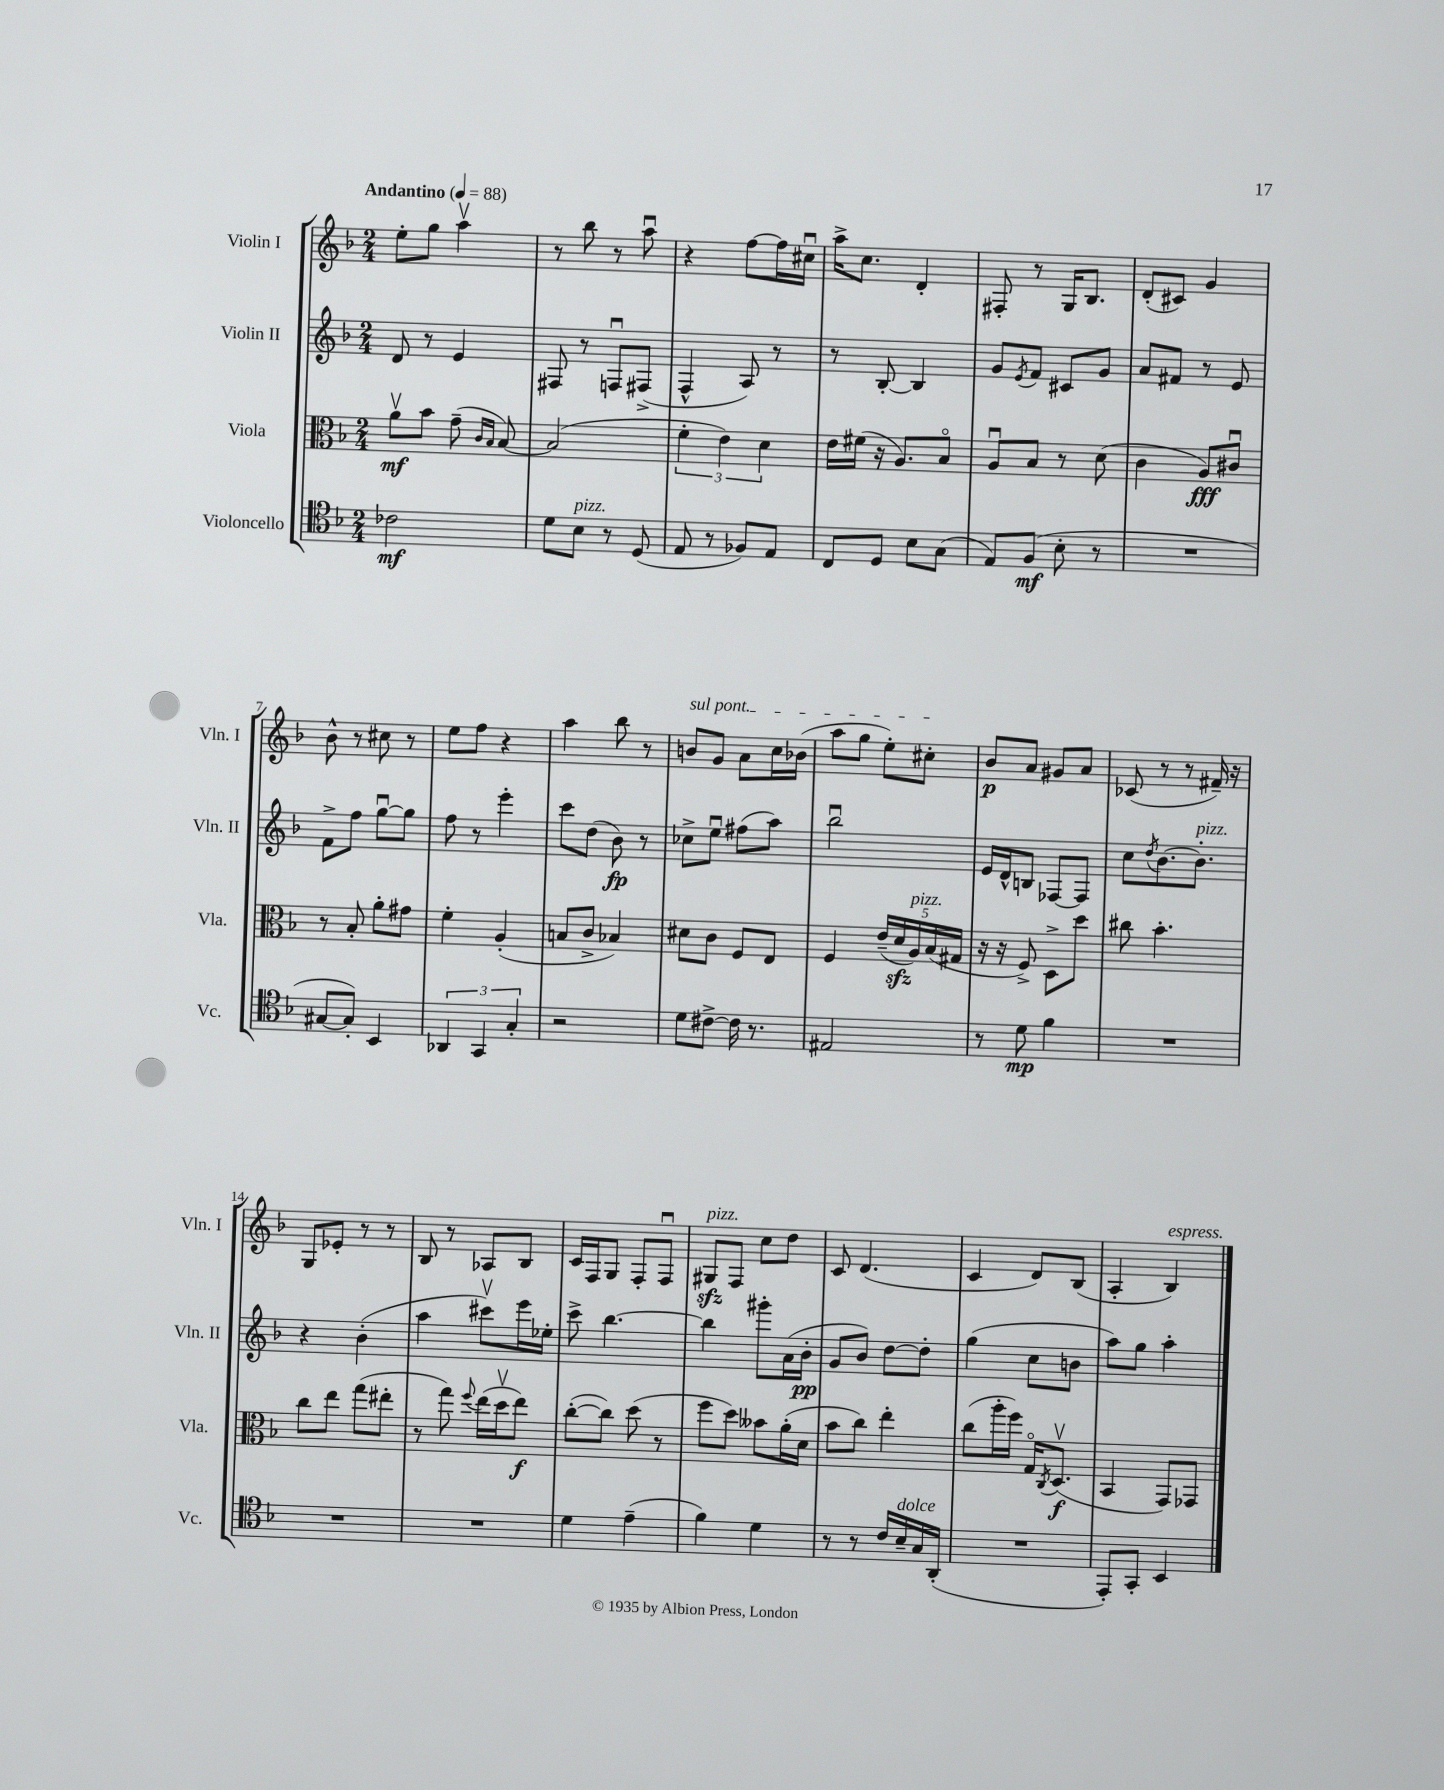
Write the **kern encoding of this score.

**kern	**dynam	**kern	**dynam	**kern	**dynam	**kern	**dynam
*part4	*part4	*part3	*part3	*part2	*part2	*part1	*part1
*staff4	*staff4	*staff3	*staff3	*staff2	*staff2	*staff1	*staff1
*I"Violoncello	*	*I"Viola	*	*I"Violin II	*	*I"Violin I	*
*I'Vc.	*	*I'Vla.	*	*I'Vln. II	*	*I'Vln. I	*
*clefC4	*	*clefC3	*	*clefG2	*	*clefG2	*
*k[b-]	*	*k[b-]	*	*k[b-]	*	*k[b-]	*
*M2/4	*	*M2/4	*	*M2/4	*	*M2/4	*
*MM88	*	*MM88	*	*MM88	*	*MM88	*
=1	=1	=1	=1	=1	=1	=1	=1
!	!	!	!	!	!	!LO:TX:a:B:t=Andantino	!
2c-X\	mf	8av\L	mf	8d/	.	8ee'\L	.
.	.	8b-\J	.	8r	.	8gg\J	.
.	.	(8g~\	.	4e/	.	4aav\	.
.	.	16qqc/LL	.	.	.	.	.
.	.	16qqB-/JJ	.	.	.	.	.
.	.	[8B-/)	.	.	.	.	.
=2	=2	=2	=2	=2	=2	=2	=2
8d\L	.	(2B-/]	.	8F#X/	.	8r	.
!LO:TX:a:i:t=pizz.	!	!	!	!	!	!	!
8B-\J	.	.	.	8r	.	8bb-\	.
8r	.	.	.	8Fnu/L	.	8r	.
(8D/	.	.	.	(8F#X^/J	.	8aau\	.
=3	=3	=3	=3	=3	=3	=3	=3
8E/	.	6f'\	.	4F^^/	.	4r	.
8r	.	.	.	.	.	.	.
.	.	6e\)	.	.	.	.	.
8F-X/L)	.	.	.	8A/)	.	[8ff\L	.
.	.	6d\	.	.	.	.	.
8E/J	.	.	.	8r	.	16ff\L]	.
.	.	.	.	.	.	16cc#Xu\JJ	.
=4	=4	=4	=4	=4	=4	=4	=4
8C/L	.	16e\LL	.	8r	.	16aa^\KL	.
.	.	(16f#X\JJ	.	.	.	8.cc\J	.
8D/J	.	16r	.	[8B-'/	.	.	.
.	.	8.A/L)	.	.	.	.	.
8B-\L	.	.	.	4B-/]	.	4d'/	.
(8G\J	.	8B-/J	.	.	.	.	.
=5	=5	=5	=5	=5	=5	=5	=5
8E/L)	.	8Au/L	.	8g/L	.	8F#X'/	.
.	.	.	.	8qe/	.	.	.
(8F/J	mf	8B-/J	.	8f/J	.	8r	.
8B-'\	.	8r	.	8c#X/L	.	16G/KL	.
.	.	.	.	.	.	8.B-/J	.
8r	.	(8d\	.	8g/J	.	.	.
=6	=6	=6	=6	=6	=6	=6	=6
2r	.	4c\	.	8a/L	.	(8d'/L	.
.	.	.	.	8f#X/J	.	8c#X/J)	.
.	.	8A/L)	fff	8r	.	4g/	.
.	.	8c#Xu/J	.	8e/	.	.	.
!!LO:LB:g=z
=7	=7	=7	=7	=7	=7	=7	=7
[8G#X/L	.	8r	.	8f^\L	.	8b-^^\	.
8G#'/J])	.	8B-'/	.	8ff\J	.	8r	.
4BB-/	.	8a'\L	.	[8ggu\L	.	8cc#X\	.
.	.	8g#X\J	.	8gg\J]	.	8r	.
=8	=8	=8	=8	=8	=8	=8	=8
6AA-X/	.	4f'\	.	8ff\	.	8ee\L	.
.	.	.	.	8r	.	8ff\J	.
6GG/	.	.	.	.	.	.	.
.	.	(4A'/	.	4eee'\	.	4r	.
6G'/	.	.	.	.	.	.	.
=9	=9	=9	=9	=9	=9	=9	=9
2r	.	8Bn/L	.	8ccc\L	.	4aa\	.
.	.	8c^/J	.	(8dd\J	.	.	.
.	.	4B-X/)	.	8b-\)	fp	8bb-\	.
.	.	.	.	8r	.	8r	.
=10	=10	=10	=10	=10	=10	=10	=10
!	!	!	!	!	!	!LO:TX:a:i:t=sul pont.	!
8d\L	.	8d#X\L	.	8cc-X^\L	.	8bn/L	.
[8c#X^\J	.	8c\J	.	8eeu\J	.	8g/J	.
16c#\]	.	8F/L	.	(8ff#X\L	.	8a\L	.
8.r	.	.	.	.	.	.	.
.	.	8E/J	.	8aa\J)	.	16cc\L	.
.	.	.	.	.	.	(16b-X\JJ	.
=11	=11	=11	=11	=11	=11	=11	=11
2E#X/	.	4F/	.	2bb-u\	.	8aa\L	.
.	.	.	.	.	.	8gg\J	.
.	.	(20e~/LL	.	.	.	8ee'\L)	.
.	.	20dzz/	.	.	.	.	.
!	!	!LO:TX:a:i:t=pizz.	!	!	!	!	!
.	.	20A/)	.	.	.	.	.
.	.	.	.	.	.	8cc#X'\J	.
.	.	(20B-/	.	.	.	.	.
.	.	20G#X/JJ	.	.	.	.	.
=12	=12	=12	=12	=12	=12	=12	=12
8r	.	16r	.	16e/LL	.	8b-/L	p
.	.	16r	.	16d^^/J	.	.	.
8d\	mp	8F^/)	.	8Bn/J	.	8a/J	.
4f\	.	8D^\L	.	[8F-X/L	.	8g#X/L	.
.	.	8dd\J	.	8F-/J]	.	8a/J	.
=13	=13	=13	=13	=13	=13	=13	=13
2r	.	8cc#X\	.	8cc\L	.	(8c-X/	.
.	.	.	.	8qdd/	.	.	.
.	.	4.b-'\	.	[8.b-\	.	8r	.
.	.	.	.	.	.	8r	.
!	!	!	!	!LO:TX:a:i:t=pizz.	!	!	!
.	.	.	.	8.b-'\J]	.	.	.
.	.	.	.	.	.	16f#X~/)	.
.	.	.	.	.	.	16r	.
!!LO:LB:g=z
=14	=14	=14	=14	=14	=14	=14	=14
2r	.	8cc\L	.	4r	.	8G/L	.
.	.	8ee\J	.	.	.	8e-X'/J	.
.	.	(8gg\L	.	(4b-'\	.	8r	.
.	.	8ee#X'\J	.	.	.	8r	.
=15	=15	=15	=15	=15	=15	=15	=15
2r	.	8r	.	4aa\	.	8B-/	.
.	.	8gg\)	.	.	.	8r	.
.	.	8qqff/	.	.	.	.	.
.	.	(16ee\LL	.	8ccc#Xv\L)	.	8A-X/L	.
.	.	16ddv\J	.	.	.	.	.
.	.	8ee\J)	f	16eee\L	.	8B-/J	.
.	.	.	.	16ee-X'\JJ	.	.	.
=16	=16	=16	=16	=16	=16	=16	=16
4d\	.	([8cc'\L	.	8ccc^\	.	16c/LL	.
.	.	.	.	.	.	16F/J	.
.	.	8cc\J])	.	[4.bb-\	.	8G/J	.
(4e~\	.	(8dd\	.	.	.	8F'/L	.
.	.	8r	.	.	.	8Fu/J	.
=17	=17	=17	=17	=17	=17	=17	=17
!	!	!	!	!	!	!LO:TX:a:i:t=pizz.	!
4f\)	.	8ff\L	.	4bb-\]	.	8G#Xzz/L	.
.	.	8dd\J)	.	.	.	8F/J	.
4d\	.	8b--X\L	.	8ggg#X'\L	.	8cc\L	.
.	.	(16a'\L	.	(16a\L	.	8dd\J	.
.	.	16d\JJ	.	16b-'\JJ	pp	.	.
=18	=18	=18	=18	=18	=18	=18	=18
8r	.	8b-\L	.	8g/L	.	8c/	.
8r	.	8cc\J)	.	8b-/J)	.	(4.d/	.
16c/LL	.	4ee'\	.	[8dd\L	.	.	.
!LO:TX:a:i:t=dolce	!	!	!	!	!	!	!
16B-~/	.	.	.	.	.	.	.
16G/	.	.	.	8dd'\J]	.	.	.
(16AA'/JJ	.	.	.	.	.	.	.
=19	=19	=19	=19	=19	=19	=19	=19
2r	.	(8cc\L	.	(4gg\	.	4c/	.
.	.	16aa'\L	.	.	.	.	.
.	.	16ff\JJ)	.	.	.	.	.
.	.	16G/KL	.	8cc\L	.	8d/L)	.
.	.	8qC/	.	.	.	.	.
.	.	(8.Dv/J	f	.	.	.	.
.	.	.	.	8bn\J	.	(8B-/J	.
=20	=20	=20	=20	=20	=20	=20	=20
8EE'/L)	.	4BB-/	.	8aa\L)	.	4A'/	.
8GG'/J	.	.	.	8gg\J	.	.	.
!	!	!	!	!	!	!LO:TX:a:i:t=espress.	!
4BB-/	.	8GG/L)	.	4aa'\	.	4B-/)	.
.	.	8GG-X/J	.	.	.	.	.
==	==	==	==	==	==	==	==
*-	*-	*-	*-	*-	*-	*-	*-
